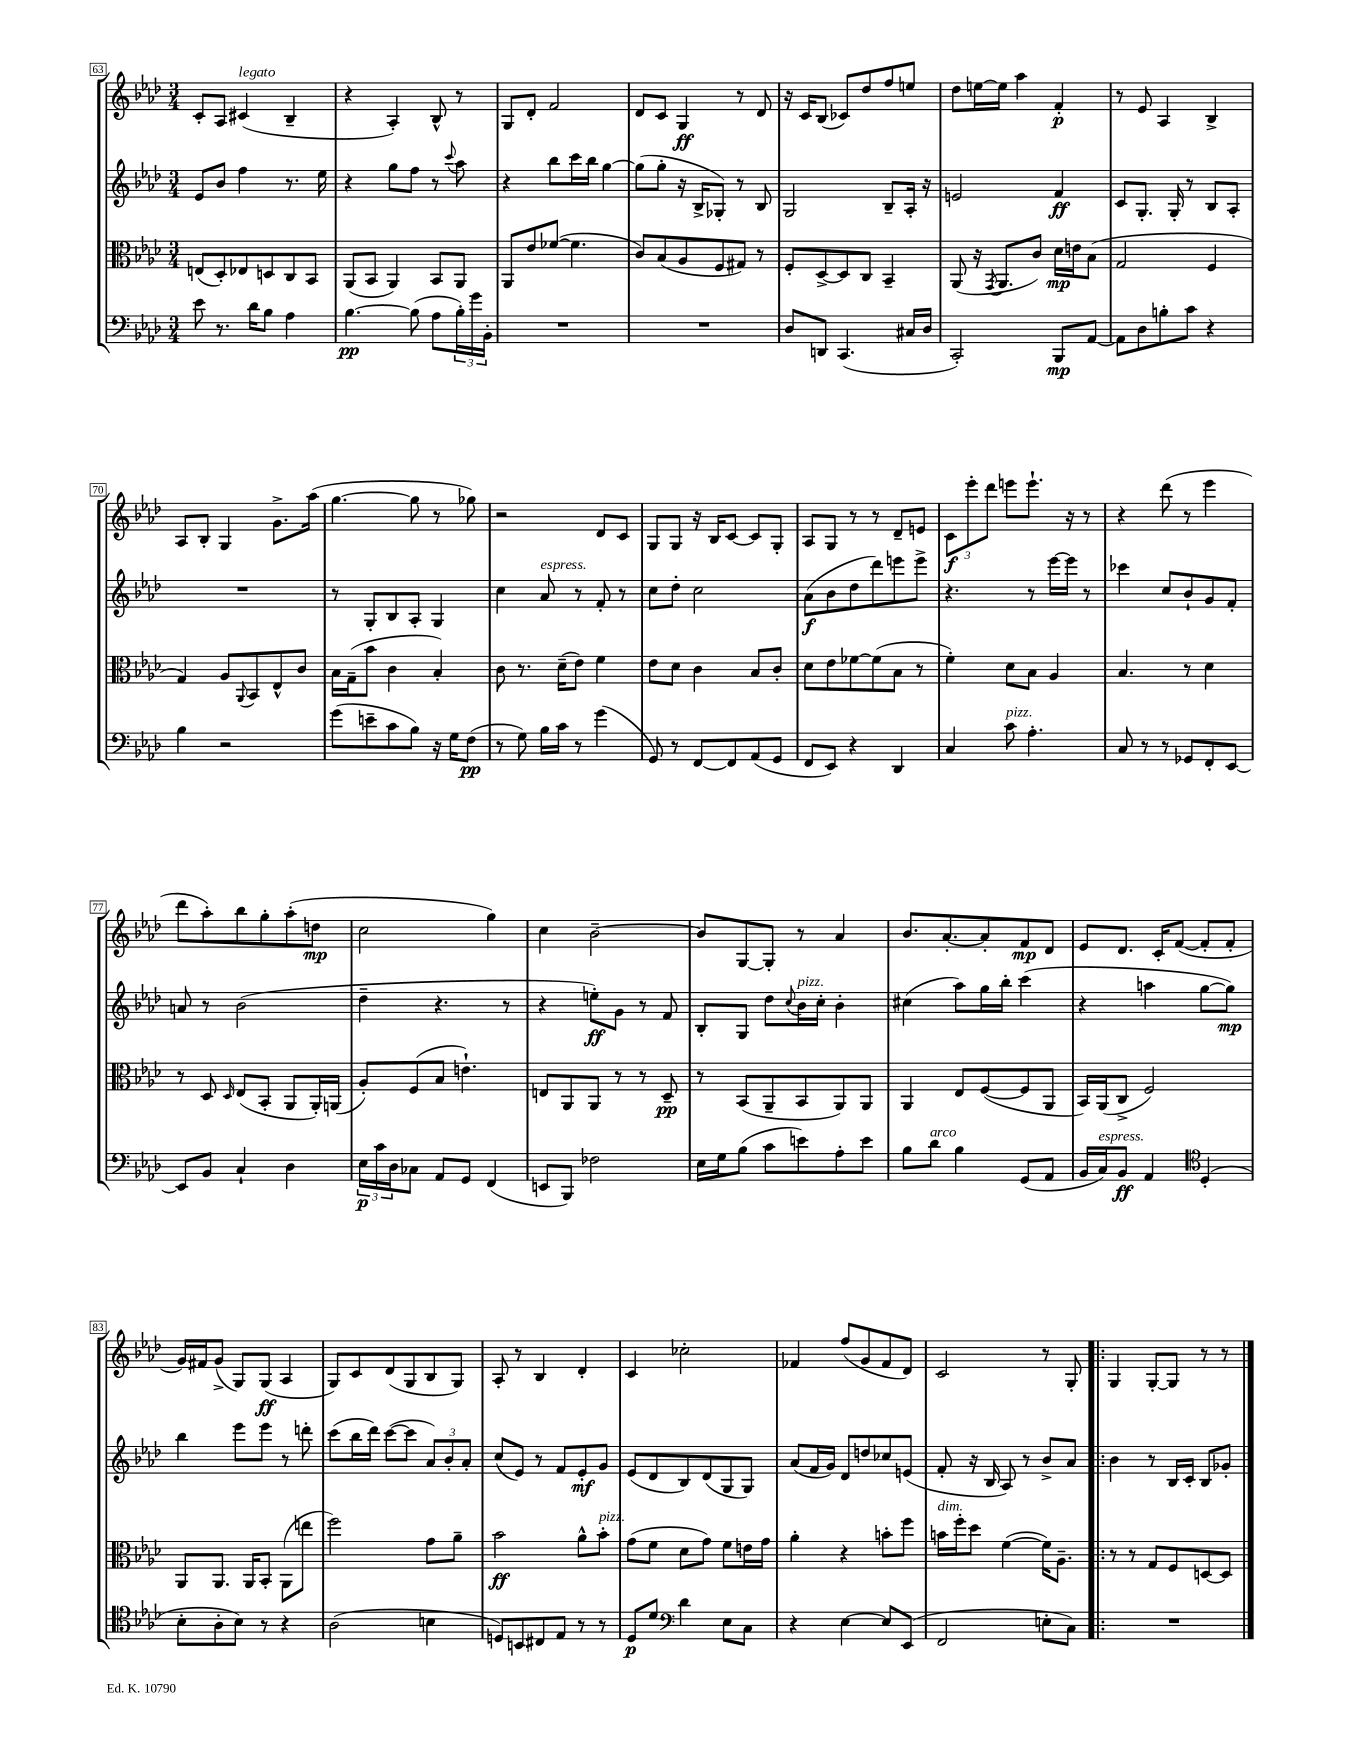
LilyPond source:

<<
\new StaffGroup <<
\new Staff = "s0" {
    \clef treble \key aes \major \numericTimeSignature \time 3/4
    c'8-. aes8 cis'4^\markup { \italic "legato" }( bes4-- |
    r4 aes4-.) bes8-^ r8 |
    g8 des'8-. f'2 |
    des'8 c'8 g4\ff r8 des'8 |
    r16 c'16 bes8( ces'8) des''8 f''8 e''8 |
    des''8 e''16~ e''16 aes''4 f'4-.\p |
    r8 ees'8 aes4 bes4-> |
    aes8 bes8-. g4 g'8.-> aes''16( |
    g''4.~ g''8 r8 ges''8) |
    r2 des'8 c'8 |
    g8 g8 r16 bes16 c'8~ c'8 g8-. |
    aes8 g8 r8 r8 des'8-- e'8 |
    \tuplet 3/2 { c'8\f ees'''8-. des'''8 } e'''8 e'''8.-! r16 r8 |
    r4 des'''8( r8 ees'''4 |
    des'''8 aes''8-.) bes''8 g''8-. aes''8-.( d''8\mp |
    c''2 g''4) |
    c''4 bes'2~-- |
    bes'8 g8~ g8-. r8 aes'4 |
    bes'8. aes'8.~-. aes'8-. f'8\mp des'8 |
    ees'8 des'8. c'16-. f'8~( f'8-. f'8-. |
    g'16) fis'16 g'8->( g8) g8\ff( aes4 |
    g8) c'8 des'8( g8 bes8 g8) |
    aes8-. r8 bes4 des'4-. |
    c'4 ces''2-. |
    fes'4 f''8( g'8 fes'8 des'8) |
    c'2 r8 g8-. |
    \bar ".|:" g4 g8~-. g8 r8 r8 \bar "|." |
}
\new Staff = "s1" {
    \clef treble \key aes \major \numericTimeSignature \time 3/4
    ees'8 bes'8 f''4 r8. ees''16 |
    r4 g''8 f''8 r8 \appoggiatura { c'''8 } aes''8 |
    r4 bes''8 c'''16 bes''16 g''4~ |
    g''8( g''8-. r16 bes16-> ges8-.) r8 bes8 |
    g2 bes8-- aes16-. r16 |
    e'2 f'4\ff |
    c'8 g8.-. g16-. r8 bes8 aes8-. |
    R2. |
    r8 g8-. bes8 aes8-. g4 |
    c''4 aes'8^\markup { \italic "espress." } r8 f'8-. r8 |
    c''8 des''8-. c''2 |
    aes'8\f( bes'8 des''8 des'''8) e'''8 e'''8-> |
    r4. r8 ees'''16~ ees'''16 r8 |
    ces'''4 c''8 bes'8-! g'8 f'8-. |
    a'8 r8 bes'2( |
    des''4-- r4. r8 |
    r4 e''8-.\ff) g'8 r8 f'8 |
    bes8-. g8 des''8 \appoggiatura { c''8 } bes'16^\markup { \italic "pizz." } c''16-. bes'4-. |
    cis''4( aes''8) g''16 bes''16-. c'''4( |
    r4 a''4 g''8~ g''8\mp) |
    bes''4 ees'''8 ees'''8 r8 d'''8-. |
    c'''8( bes''16 des'''16) c'''8~( c'''8 \tuplet 3/2 { aes'8) bes'8-. aes'8-. } |
    c''8( ees'8) r8 f'8 ees'8-.\mf g'8 |
    ees'8( des'8 bes8) des'8( g8 g8) |
    aes'8( f'16 g'16) des'8 d''8 ces''8 e'8( |
    f'8-. r16 bes16 aes8) r8 bes'8-> aes'8 |
    \bar ".|:" bes'4 r8 bes16 c'16-. bes8 ges'8-. \bar "|." |
}
\new Staff = "s2" {
    \clef alto \key aes \major \numericTimeSignature \time 3/4
    e8( des8-.) ees8 d8 c8 bes,8 |
    aes,8( bes,8 aes,4) bes,8 aes,8 |
    aes,8 ees'8 fes'8~( fes'4. |
    c'8) bes8( aes8 f8 gis8) r8 |
    f8-. des8~-> des8 c8 bes,4-- |
    aes,8( r16 \acciaccatura { g,8 } aes,8. c'8) des'16\mp e'16 bes8( |
    g2 f4 |
    g4) aes8 \appoggiatura { aes,8 } bes,8 ees8-^ c'8 |
    bes16 g16--( bes'8 c'4 bes4-.) |
    c'8 r8. des'16--( ees'8) f'4 |
    ees'8 des'8 c'4 bes8 c'8-. |
    des'8 ees'8 fes'8~ fes'8( bes8 r8 |
    f'4-.) des'8 bes8 aes4 |
    bes4. r8 des'4 |
    r8 des8 \grace { des16 } ees8( bes,8-. aes,8 aes,16-.) a,16( |
    aes8-.) f8( bes8 e'4.-!) |
    e8 aes,8 aes,8 r8 r8 des8--\pp |
    r8 bes,8( aes,8-- bes,8 aes,8) aes,8 |
    aes,4 ees8 f8~( f8 aes,8 |
    bes,16) aes,16( c8-> f2) |
    aes,8 aes,8. aes,16 bes,8-. aes,8( e''8 |
    f''2) g'8 aes'8-- |
    bes'2\ff aes'8-^ bes'8-.^\markup { \italic "pizz." } |
    g'8( f'8 des'8 g'8) f'8 e'16 g'16 |
    aes'4-. r4 b'8-. f''8 |
    b'16^\markup { \italic "dim." } f''16-. des''8 f'4~( f'16) aes8.-- |
    \bar ".|:" r8 r8 g8 f8 d8~ d8 \bar "|." |
}
\new Staff = "s3" {
    \clef bass \key aes \major \numericTimeSignature \time 3/4
    ees'8 r8. des'16 bes8 aes4 |
    bes4.~\pp bes8( aes8 \tuplet 3/2 { bes16-.) g'16 bes,16-. } |
    R2. |
    R2. |
    des8 d,8 c,4.( cis16 des16 |
    c,2-.) bes,,8\mp aes,8~ |
    aes,8 des8 b8-. c'8 r4 |
    bes4 r2 |
    g'8( e'8-- c'8 bes8) r16 g16 f8\pp( |
    r8 g8) bes16 c'16 r8 g'4( |
    g,8) r8 f,8~ f,8 aes,8( g,8 |
    f,8 ees,8) r4 des,4 |
    c4 c'8^\markup { \italic "pizz." } aes4.-. |
    c8 r8 r8 ges,8 f,8-. ees,8~ |
    ees,8 bes,8 c4-! des4 |
    \tuplet 3/2 { ees16\p c'16 des16 } ces8 aes,8 g,8 f,4( |
    e,8 bes,,8) fes2 |
    ees16 g16 bes8( c'8 e'8) aes8-. e'8 |
    bes8 des'8^\markup { \italic "arco" } bes4 g,8( aes,8 |
    bes,16 c16^\markup { \italic "espress." }) bes,8\ff aes,4 \clef tenor des4-.( |
    bes8-. aes8-. bes8) r8 r4 |
    aes2( b4 |
    d8) b,8 cis8 ees8 r8 r8 |
    des8\p des'8 \clef bass des'4 ees8 c8 |
    r4 ees4~ ees8 ees,8( |
    f,2 e8-. c8) |
    \bar ".|:" R2. \bar "|." |
}
>>
>>
\layout { \context { \Score currentBarNumber = #63 \override BarNumber.stencil = #(make-stencil-boxer 0.1 0.3 ly:text-interface::print) } }
